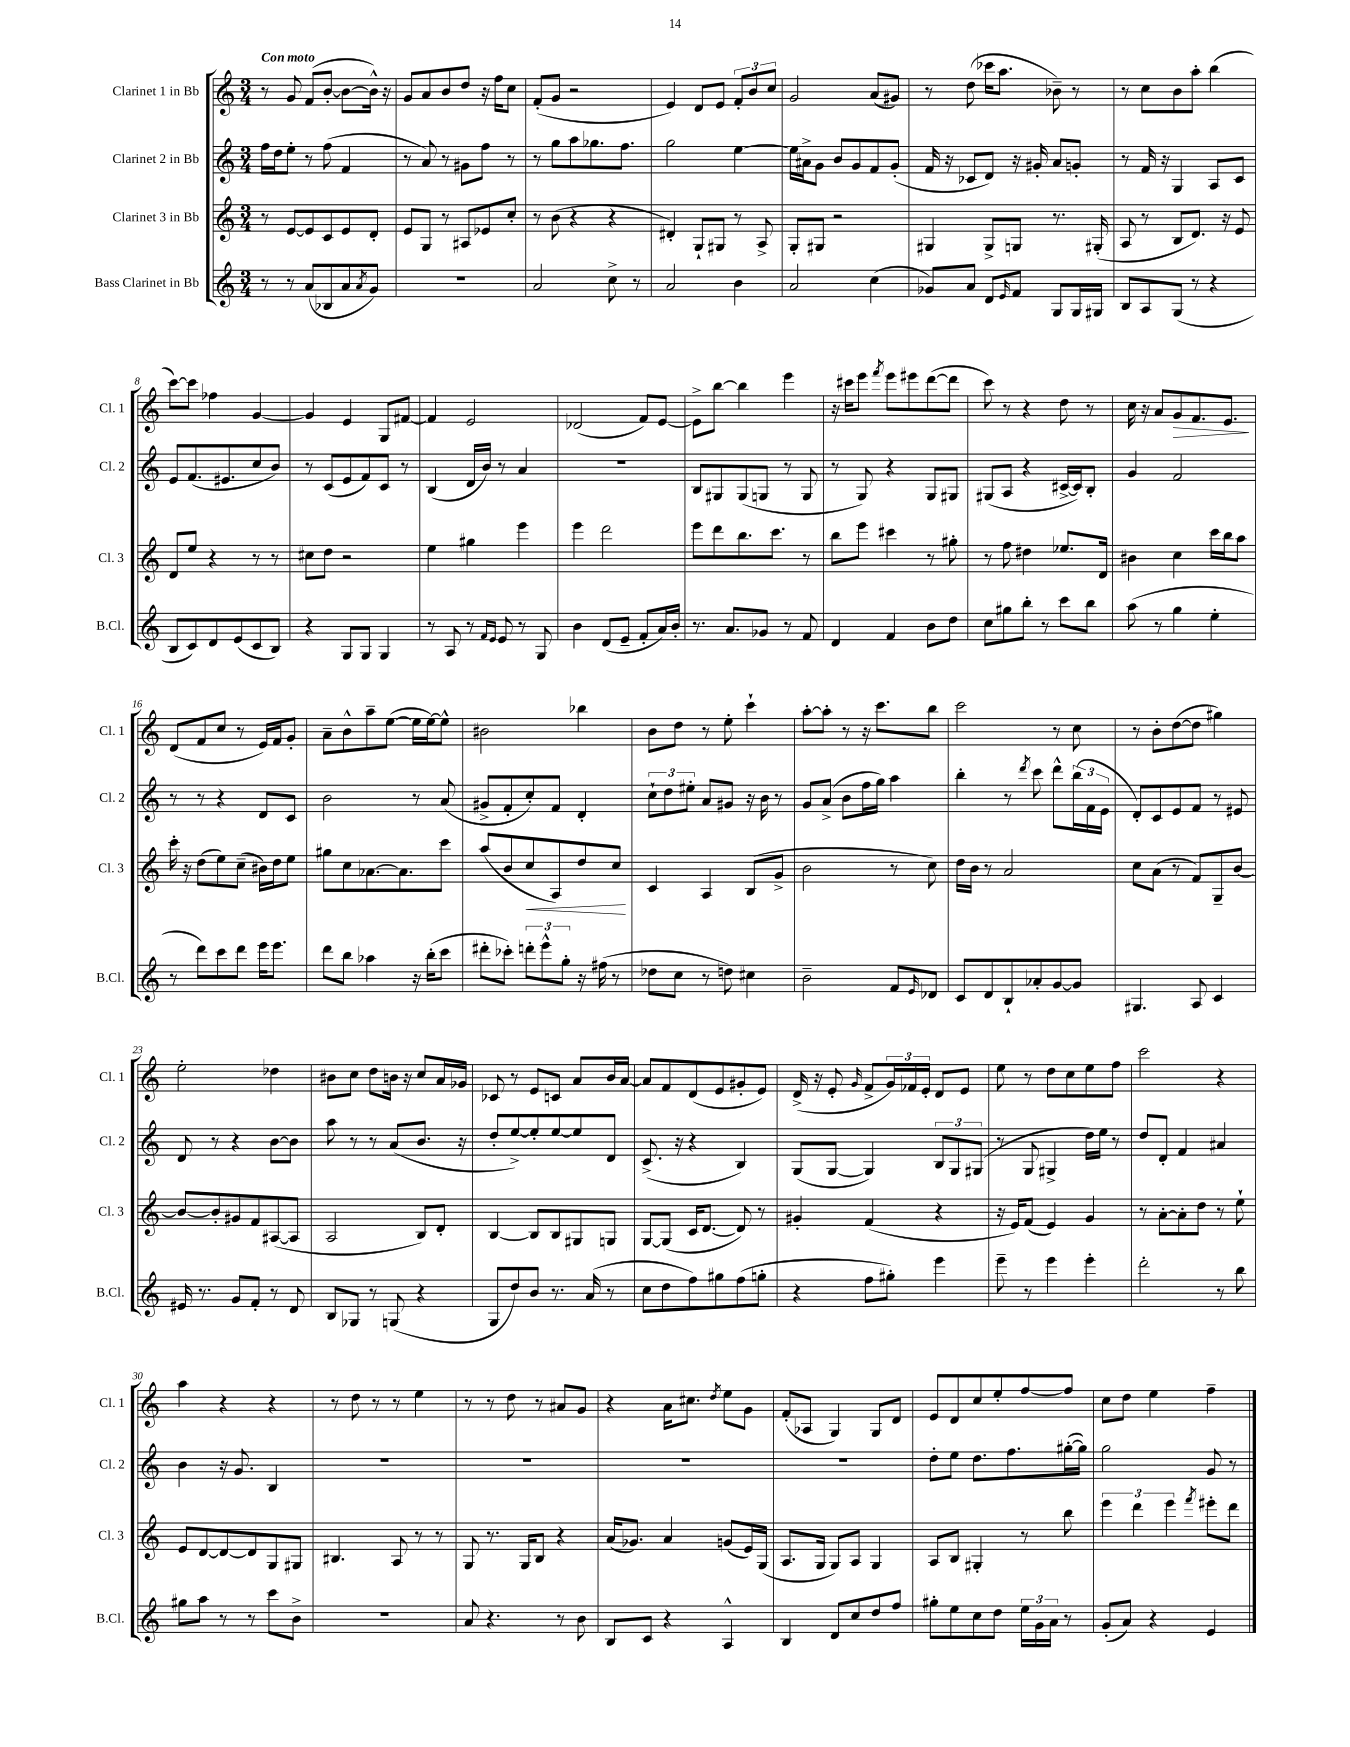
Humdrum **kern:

**kern	**kern	**dynam	**kern	**kern	**dynam
*part4	*part3	*part3	*part2	*part1	*part1
*staff4	*staff3	*staff3	*staff2	*staff1	*staff1
*I"Bass Clarinet in Bb	*I"Clarinet 3 in Bb	*	*I"Clarinet 2 in Bb	*I"Clarinet 1 in Bb	*
*I'B.Cl.	*I'Cl. 3	*	*I'Cl. 2	*I'Cl. 1	*
*clefG2	*clefG2	*	*clefG2	*clefG2	*
*k[]	*k[]	*	*k[]	*k[]	*
*M3/4	*M3/4	*	*M3/4	*M3/4	*
=1	=1	=1	=1	=1	=1
!	!	!	!	!LO:TX:a:B:t=Con moto	!
8r	8r	.	16ff\LL	8r	.
.	.	.	16dd\J	.	.
8r	[8e/L	.	8ee'\J	8g/	.
(8a/L	8e/]	.	8r	(8f/L	.
8B-X/	8c/	.	(8ff\	[8b'/J	.
8a/	8e/	.	4f/	8b\L_	.
8qa/	.	.	.	.	.
8g/J)	8d'/J	.	.	16b^^\Jk])	.
.	.	.	.	16r	.
=2	=2	=2	=2	=2	=2
2.r	8e/L	.	8r	8g/L	.
.	8G/J	.	8a/)	8a/	.
.	8r	.	8r	8b/	.
.	8A#X/L	.	8g#X\L	8dd/J	.
.	8e-X/	.	8ff\J	16r	.
.	.	.	.	16ff\KL	.
.	8cc'/J	.	8r	8cc\J	.
=3	=3	=3	=3	=3	=3
2a/	8r	.	8r	(8f'/L	.
.	(8b\	.	8gg\L	8g/J	.
.	4r	.	8aa\	2r	.
.	.	.	8.gg-X\	.	.
8cc^\	4r	.	.	.	.
.	.	.	8.ff\J	.	.
8r	.	.	.	.	.
=4	=4	=4	=4	=4	=4
2a/	4d#X'/)	.	2gg\	4e/)	.
.	8G`/L	.	.	8d/L	.
.	8G#X/J	.	.	8e/J	.
4b\	8r	.	[4ee\	12f'/L	.
.	.	.	.	12b/	.
.	8A^/	.	.	.	.
.	.	.	.	12cc/J	.
=5	=5	=5	=5	=5	=5
2a/	8G'/L	.	16ee\LL]	2g/	.
.	.	.	16a#X^\J	.	.
.	8G#X/J	.	8g\J	.	.
.	2r	.	8b/L	.	.
.	.	.	8g/	.	.
(4cc\	.	.	8f/	(8a/L	.
.	.	.	(8g'/J	8g#X/J)	.
=6	=6	=6	=6	=6	=6
8g-X/L)	4G#X/	.	16f/	8r	.
.	.	.	16r	.	.
8a/J	.	.	8c-X/L	(8dd\	.
8d/L	8G#^/L	.	8d/J)	16ccc-X\KL	.
.	.	.	.	8.aa\J	.
16qqe/	.	.	.	.	.
8f/J	8Gn/J	.	16r	.	.
.	.	.	16g#X'/	.	.
8G/L	8.r	.	8a/L	8b-X~\)	.
16G/L	.	.	8gn'/J	8r	.
16G#X/JJ	(16G#X'/	.	.	.	.
=7	=7	=7	=7	=7	=7
8B/L	8A/	.	8r	8r	.
8A/	8r	.	16f/	8cc\L	.
.	.	.	16r	.	.
(8G/J	8B/L	.	4G/	8b\	.
8r	8.d/J)	.	.	8aa'\J	.
4r	.	.	8A/L	(4bb\	.
.	16r	.	.	.	.
.	8e/	.	8c/J	.	.
!!LO:LB:g=z
=8	=8	=8	=8	=8	=8
8B/L	8d/L	.	8e/L	[8ccc\L)	.
8c/)	8ee/J	.	(8.f/	8ccc\J]	.
8d/	4r	.	.	4ff-X\	.
.	.	.	8.e#X/	.	.
(8e/	.	.	.	.	.
8c/	8r	.	8cc/	[4g/	.
8B/J)	8r	.	8b/J)	.	.
=9	=9	=9	=9	=9	=9
4r	8cc#X\L	.	8r	4g/]	.
.	8dd\J	.	(8c/L	.	.
8G/L	2r	.	8e/	4e/	.
8G/J	.	.	8f/)	.	.
4G/	.	.	8c/J	8G/L	.
.	.	.	8r	[8f#X/J	.
=10	=10	=10	=10	=10	=10
8r	4ee\	.	(4B/	4f#/]	.
8A/	.	.	.	.	.
8r	4gg#X\	.	16d/LL	2e/	.
.	.	.	16b/JJ)	.	.
16qqf/LL	.	.	.	.	.
16qqe/JJ	.	.	.	.	.
8e/	.	.	8r	.	.
8r	4eee\	.	4a/	.	.
8G/	.	.	.	.	.
=11	=11	=11	=11	=11	=11
4b\	4eee\	.	2.r	(2d-X/	.
(8d/L	2ddd\	.	.	.	.
8e~/J	.	.	.	.	.
8f'/L	.	.	.	8f/L)	.
16a/L)	.	.	.	[8e/J	.
16b'/JJ	.	.	.	.	.
=12	=12	=12	=12	=12	=12
8.r	8eee\L	.	8B/L	8e^\L]	.
.	8ddd\	.	8G#X/	[8bb\J	.
8.a/L	.	.	.	.	.
.	8.bb\	.	(8G#/	4bb\]	.
8g-X/J	.	.	8Gn/J	.	.
.	8.ccc\J	.	.	.	.
8r	.	.	8r	4eee\	.
8f/	8r	.	8G/	.	.
=13	=13	=13	=13	=13	=13
4d/	8bb\L	.	8r	16r	.
.	.	.	.	16ccc#X\KL	.
.	8eee\J	.	8G/)	8eee\J	.
.	.	.	.	8qfff/	.
4f/	4ccc#X\	.	4r	8eee\L	.
.	.	.	.	8eee#X\	.
8b\L	8r	.	8G/L	([8ddd\	.
8dd\J	8gg#X'\	.	8G#X/J	8ddd\J]	.
=14	=14	=14	=14	=14	=14
8cc\L	8r	.	(8G#X/L	8ccc\)	.
8gg#X\	8ff\	.	8A/J	8r	.
8bb'\J	4dd#X\	.	4r	4r	.
8r	.	.	.	.	.
8ccc\L	8.ee-X/L	.	[16c#X^/LL	8dd\	.
.	.	.	16c#/J])	.	.
8bb\J	.	.	8B'/J	8r	.
.	16d/Jk	.	.	.	.
=15	=15	=15	=15	=15	=15
(8aa\	4b#X\	.	4g/	16cc\	.
.	.	.	.	16r	.
8r	.	.	.	8a/L	.
!	!	!	!	!	!LO:HP:b
4gg\	4cc\	.	2f/	8g/	>
.	.	.	.	8.f/	.
4ee'\	16ccc\LL	.	.	.	.
.	16bb\J	.	.	8.e/J	.
.	8aa\J	.	.	.	.
.	.	.	.	.	]
!!LO:LB:g=z
=16	=16	=16	=16	=16	=16
8r	16ccc'\	.	8r	(8d/L	.
.	16r	.	.	.	.
8ddd\L)	(8dd\L	.	8r	8f/	.
8ccc\	8ee\)	.	4r	8cc/J	.
8ddd\J	(8cc~\J	.	.	8r	.
16eee\KL	16b#X\LL)	.	8d/L	16e/LL)	.
8.eee\J	16dd\J	.	.	16f/J	.
.	8ee\J	.	8c/J	8g'/J	.
=17	=17	=17	=17	=17	=17
8ddd\L	8gg#X\L	.	2b\	8a~\L	.
8bb\J	8cc\	.	.	8b^^\	.
4aa-X\	[8.a-X\	.	.	8aa~\	.
.	.	.	.	([8ee\J	.
.	8.a-\]	.	.	.	.
16r	.	.	8r	16ee\LL]	.
(16bb'\KL	.	.	.	[16ee\J)	.
8ccc\J	8ccc\J	.	(8a/	8ee^^\J]	.
=18	=18	=18	=18	=18	=18
8ddd#X'\L	(8aa/L	.	8g#X^/L	2b#X\	.
8ccc-X'\J)	8b/	.	8f'/	.	.
!	!	!LO:HP:b	!	!	!
12dddn'\L	8cc/	<	8cc'/)	.	.
12eee^^\	.	.	.	.	.
.	8A/)	.	8f/J	.	.
12gg'\J	.	.	.	.	.
16r	8dd/	.	4d'/	4bb-X\	.
(16ff#X\	.	.	.	.	.
8r	8cc/J	.	.	.	.
.	.	[	.	.	.
=19	=19	=19	=19	=19	=19
8dd-X\L	4c/	.	12cc`\L	8b\L	.
.	.	.	12dd\	.	.
8cc\J	.	.	.	8dd\J	.
.	.	.	12ee#X'\J	.	.
8r	4A/	.	8a/L	8r	.
8ddn\)	.	.	8g#X/J	8ee'\	.
4cc#X\	(8B/L	.	16r	4ccc`\	.
.	.	.	16b\	.	.
.	8g^/J	.	8r	.	.
=20	=20	=20	=20	=20	=20
2b~\	2b\	.	8g/L	[8aa'\L	.
.	.	.	(8a^/J	8aa'\J]	.
.	.	.	8b\L	8r	.
.	.	.	16ff\L	16r	.
.	.	.	16gg\JJ)	8.ccc\L	.
8f/L	8r	.	4aa\	.	.
16qqe/	.	.	.	.	.
8d-X/J	8cc\)	.	.	8bb\J	.
=21	=21	=21	=21	=21	=21
8c/L	16dd\LL	.	4bb'\	2ccc\	.
.	16b\JJ	.	.	.	.
8d/	8r	.	.	.	.
8B`/	2a/	.	8r	.	.
.	.	.	8qddd/	.	.
8a-X'/	.	.	8ccc\	.	.
[8g/	.	.	8ddd^^\L	8r	.
8g/J]	.	.	(24bb\L	8cc\	.
.	.	.	24f\	.	.
.	.	.	24e\JJ	.	.
=22	=22	=22	=22	=22	=22
4.G#X/	8cc\L	.	8d'/L)	8r	.
.	(8a\J	.	8c/	8b'\L	.
.	8r	.	8e/	([8dd\	.
8A/	8f/L)	.	8f/J	8dd\J]	.
4c/	8G~/	.	8r	4gg#X\)	.
.	[8b/J	.	8e#X/	.	.
!!LO:LB:g=z
=23	=23	=23	=23	=23	=23
16e#X/	8b/L_	.	8d/	2ee'\	.
8.r	.	.	.	.	.
.	8b'/]	.	8r	.	.
8g/L	8g#X/	.	4r	.	.
8f'/J	8f/	.	.	.	.
8r	([8A#X/	.	[8b\L	4dd-X\	.
8d/	8A#/J]	.	8b\J]	.	.
=24	=24	=24	=24	=24	=24
8B/L	2A/	.	8aa\	8b#X\L	.
8G-X/J	.	.	8r	8cc\J	.
8r	.	.	8r	8dd\L	.
(8Gn/	.	.	(8a/L	16bn\Jk	.
.	.	.	.	16r	.
4r	8B/L)	.	8.b/J	8cc/L	.
.	8d'/J	.	.	16a/L	.
.	.	.	16r	16g-X/JJ	.
=25	=25	=25	=25	=25	=25
8G/L	[4B/	.	8dd'/L	8c-X/	.
8dd/)	.	.	[8ee^/)	8r	.
8b/J	8B/L]	.	8ee'/]	8e/L	.
8.r	8B/	.	[8ee/	8cn/J	.
.	8G#X/	.	8ee/]	8a/L	.
(16a/	.	.	.	.	.
8r	8Gn/J	.	8d/J	16b/L	.
.	.	.	.	[16a/JJ	.
=26	=26	=26	=26	=26	=26
8cc\L	[8G/L	.	(8.c^/	8a/L]	.
8dd\	(8G/J]	.	.	8f/	.
.	.	.	16r	.	.
8ff\)	16c/KL	.	4r	(8d/	.
.	[8.d/J	.	.	.	.
8gg#X\	.	.	.	8e/	.
(8ff\	8d/])	.	4B/)	8g#X'/	.
8ggn'\J	8r	.	.	8e/J)	.
=27	=27	=27	=27	=27	=27
4r	4g#X'/	.	(8G/L	(16d^/	.
.	.	.	.	16r	.
.	.	.	[8G/J	8e'/	.
.	.	.	.	16qqg/	.
8ff\L	(4f/	.	4G/])	8f^/L	.
8gg#X'\J)	.	.	.	24g/L)	.
.	.	.	.	24f-X/	.
.	.	.	.	24e'/JJ	.
4eee\	4r	.	12B/L	8d/L	.
.	.	.	12G/	.	.
.	.	.	.	8e/J	.
.	.	.	(12G#X/J	.	.
=28	=28	=28	=28	=28	=28
8eee~\	16r	.	8r	8ee\	.
.	16e/KL)	.	.	.	.
8r	(8f/J	.	8G/	8r	.
4eee\	4e/)	.	4G#X^/	8dd\L	.
.	.	.	.	8cc\	.
4eee'\	4g/	.	16dd\LL)	8ee\	.
.	.	.	16ee\JJ	.	.
.	.	.	8r	8ff\J	.
=29	=29	=29	=29	=29	=29
2ddd'\	8r	.	8dd/L	2ccc\	.
.	[8a'\L	.	8d'/J	.	.
.	8a'\]	.	4f/	.	.
.	8dd\J	.	.	.	.
8r	8r	.	4a#X/	4r	.
8bb\	8ee`\	.	.	.	.
!!LO:LB:g=z
=30	=30	=30	=30	=30	=30
8gg#X\L	8e/L	.	4b\	4aa\	.
8aa\J	[8d/	.	.	.	.
8r	8d/_	.	16r	4r	.
.	.	.	8.g/	.	.
8r	8d/]	.	.	.	.
8ccc\L	8G/	.	4B/	4r	.
8b^\J	8G#X/J	.	.	.	.
=31	=31	=31	=31	=31	=31
2.r	4.B#X/	.	2.r	8r	.
.	.	.	.	8dd\	.
.	.	.	.	8r	.
.	8A/	.	.	8r	.
.	8r	.	.	4ee\	.
.	8r	.	.	.	.
=32	=32	=32	=32	=32	=32
8a/	8G/	.	2.r	8r	.
4.r	8.r	.	.	8r	.
.	.	.	.	8dd\	.
.	16G/KL	.	.	.	.
.	8B/J	.	.	8r	.
8r	4r	.	.	8a#X/L	.
8b\	.	.	.	8g/J	.
=33	=33	=33	=33	=33	=33
8B/L	(16a/KL	.	2.r	4r	.
.	8.g-X/J)	.	.	.	.
8c/J	.	.	.	.	.
4r	4a/	.	.	16a\KL	.
.	.	.	.	8.cc#X\J	.
.	.	.	.	8qdd/	.
4A^^/	(8gn/L	.	.	8ee\L	.
.	16e/L)	.	.	8g\J	.
.	(16G/JJ	.	.	.	.
=34	=34	=34	=34	=34	=34
4B/	8.A/L	.	2.r	(8f'/L	.
.	.	.	.	8A-X/J	.
.	16G/Jk	.	.	.	.
8d/L	8G/L)	.	.	4G/)	.
8cc/	8A/J	.	.	.	.
8dd/	4G/	.	.	8G/L	.
8ff/J	.	.	.	8d/J	.
=35	=35	=35	=35	=35	=35
8gg#X'\L	8A/L	.	8dd'\L	8e/L	.
8ee\	8B/J	.	8ee\J	8d/	.
8cc\	4G#X'/	.	8.dd\L	8cc/	.
8dd\J	.	.	.	8ee'/	.
.	.	.	8.ff\	.	.
24ee\LL	8r	.	.	[8ff/	.
24g\	.	.	.	.	.
24a\JJ	.	.	.	.	.
8r	8bb\	.	([16gg#X'\L	8ff/J]	.
.	.	.	16gg#\JJ])	.	.
=36	=36	=36	=36	=36	=36
(8g'/L	6eee\	.	2gg\	8cc\L	.
8a/J)	.	.	.	8dd\J	.
.	6ddd\	.	.	.	.
4r	.	.	.	4ee\	.
.	6eee\	.	.	.	.
.	8qfff/	.	.	.	.
4e/	8eee#X'\L	.	8g/	4ff~\	.
.	8ddd\J	.	8r	.	.
==	==	==	==	==	==
*-	*-	*-	*-	*-	*-
